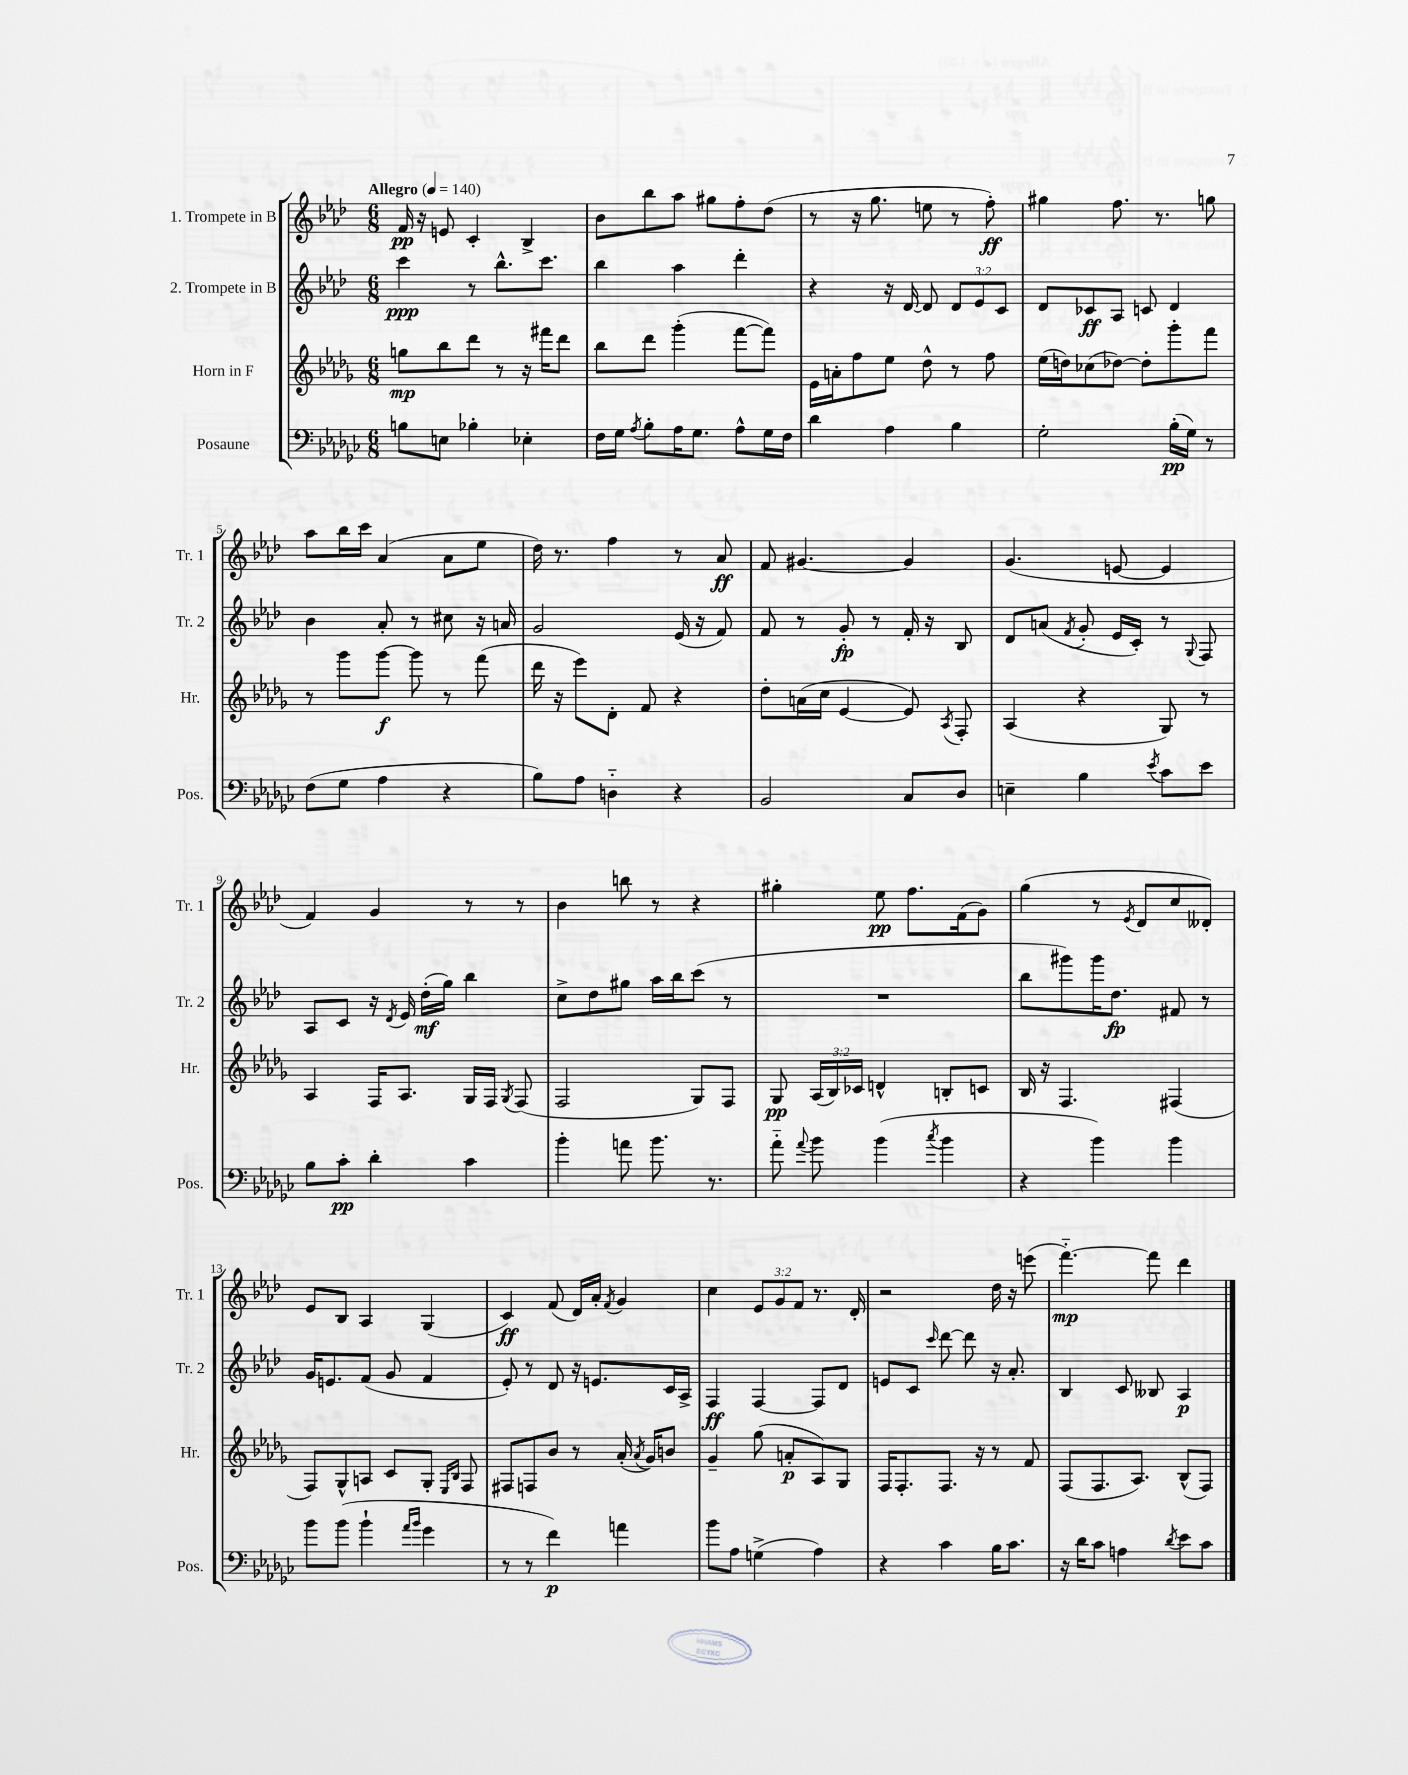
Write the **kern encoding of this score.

**kern	**kern	**kern	**kern
*staff4	*staff3	*staff2	*staff1
*clefF4	*clefG2	*clefG2	*clefG2
*k[b-e-a-d-g-c-]	*k[b-e-a-d-g-]	*k[b-e-a-d-]	*k[b-e-a-d-]
*M6/8	*M6/8	*M6/8	*M6/8
*MM140	*MM140	*MM140	*MM140
8B\L	8gg\L	4ccc\	16f/
.	.	.	16r
8E\J	8bb-\	.	8e/
4B-'\	8ddd-\J	8r	4c'/
.	8r	8.bb-^^\L	.
4E-'\	16r	.	4B-^/
.	16fff#\LK	8.ccc\J	.
.	8ddd-\J	.	.
=	=	=	=
16F\LL	8bb-\L	4bb-\	8b-\L
16G-\JJ	.	.	.
8qA-/	.	.	.
8B-'\L	8ddd-\J	.	8bb-\
16A-\K	(4ggg-'\	4aa-\	8aa-\J
8.G-\J	.	.	.
.	.	.	8gg#\L
8A-^^\L	[8fff\L	4ddd-'\	8ff'\
16G-\L	8fff\]J)	.	(8dd-\J
16F\JJ	.	.	.
=	=	=	=
4d-\	16e-\LL	4r	8r
.	16a'\J	.	.
.	8ff\	.	16r
.	.	.	8.gg\
4A-\	8ee-\J	16r	.
.	.	[16d-/	.
.	8dd-^^\	8d-/]	8ee\
4B-\	8r	12d-/L	8r
.	.	12e-/	.
.	8ff\	.	8ff'\)
.	.	12c/J	.
=	=	=	=
2G-'\	(16ee-\LL	8d-/L	4gg#\
.	16dd\J)	.	.
.	(8cc-\	8c-/	.
.	[8dd-\J)	8A-/J	8.ff\
.	8dd-'\]L	8c/	.
.	.	.	8.r
(16B-'\LL	8ggg-'\	4d-/	.
16G-\JJ)	.	.	.
8r	8fff\J	.	8gg\
=	=	=	=
(8F\L	8r	4b-\	8aa-\L
8G-\J	8ggg-\L	.	16bb-\L
.	.	.	16ccc\JJ
4A-\	[8ggg-\J	8a-'/	(4a-/
.	8ggg-\]	8r	.
4r	8r	8cc#\	8a-\L
.	(8fff\	16r	8ee-\J
.	.	16a/	.
=	=	=	=
8B-\L)	16ddd-\	2g/	16dd-\)
.	16r	.	8.r
8A-\J	8eee-\L)	.	.
4D'~\	8d-'\J	.	4ff\
.	8f/	.	.
4r	4r	(16e-/	8r
.	.	16r	.
.	.	8f/)	8a-/
=	=	=	=
2BB-/	8dd-'\L	8f/	8f/
.	(16a\L	8r	[4.g#/
.	16cc\JJ	.	.
.	[4e-/	8g'/	.
.	.	8r	.
8C-/L	8e-/])	16f'/	4g#/]
.	.	16r	.
.	8qA-/	.	.
8D-/J	8F'/	8B-/	.
=	=	=	=
4E~\	(4A-/	8d-/L	(4.g/
.	.	(8a/J	.
.	.	8qf/	.
4B-\	4r	8g'/	.
.	.	16e-/LL	[8e/
.	.	16c'/JJ)	.
8qe-/	.	.	.
8c-\L	8G-/)	8r	4e/]
.	.	8qqG/	.
8e-\J	8r	8F/	.
=	=	=	=
8B-\L	4A-/	8A-/L	4f/)
8c-'\J	.	8c/J	.
4d-'\	16F/LK	16r	4g/
.	.	8qd-/	.
.	8.A-/J	16e-/	.
.	.	(16dd-'\LL	.
.	.	16gg\JJ)	.
4c-\	16G-/LL	4bb-\	8r
.	16F/JJ	.	.
.	8qG-/	.	.
.	(8F/	.	8r
=	=	=	=
4b-'\	2F/	8cc^\L	4b-\
.	.	8dd-\	.
8a\	.	8gg#\J	8bb\
8.b-\	.	16aa-\LL	8r
.	.	16bb-\J	.
.	8G-/L)	(8ccc\J	4r
8.r	.	.	.
.	8F/J	8r	.
=	=	=	=
8a-'~\	8G-/	2.r	4gg#'\
8qqa-/	.	.	.
8b-\	(24A-/LL	.	.
.	24B-/)	.	.
.	24c-/JJ	.	.
(4b-\	4d^^/	.	8ee-\
.	.	.	8.ff\L
8qcc-/	.	.	.
4b-\	8B'/L	.	.
.	.	.	(16f\k
.	8c/J	.	8g\J)
=	=	=	=
4r	16B-/	8bb-\L	(4gg\
.	16r	.	.
.	4.F/	8ggg#\)	.
4b-\)	.	16ggg#\K	8r
.	.	8.dd-\J	.
.	.	.	8qe-/
.	.	.	8d-/L
4b-\	(4F#/	8f#/	8cc/
.	.	8r	8d--'/J)
=	=	=	=
8b-\L	8F/L)	16g/LK	8e-/L
.	.	8.e/	.
(8b-\J	8G-^^/	.	8B-/J
4b-`\	8A/J	(8f/J	4A-/
.	8c/L	8g/	.
16qqa-/LL	.	.	.
16qqb-/JJ	.	.	.
4g-\	8G-'/J	4f/	(4G/
.	16qqE-/LL	.	.
.	16qqB-/JJ	.	.
.	8F/	.	.
=	=	=	=
8r	8F#/L	8e-'/)	4c/)
8r	8F/	8r	.
4f\)	8b-/J	8d-/	(8f/
.	8r	16r	16d-/LL)
.	.	8.e/L	16a-'/JJ
.	.	.	8qf/
4a\	(16a-'/	.	4g/
.	8qa-/	.	.
.	16g-/LK)	.	.
.	8b/J	16c/L	.
.	.	16A-^/JJ	.
=	=	=	=
8b-\L	4g-~/	4F/	4cc\
8A-\J	.	.	.
(4G^\	(8gg-\	[4F/	12e-/L
.	.	.	12g/
.	8a'/L	.	.
.	.	.	12f/J
4A-\)	8A-/)	8F/]L	8.r
.	8G-/J	8d-/J	.
.	.	.	16d-'/
=	=	=	=
4r	16F/LK	8e/L	2r
.	8.F'/	.	.
.	.	8c/J	.
.	.	16qqccc/	.
4c-\	8.F/J	[8ddd-\	.
.	.	8ddd-\]	.
.	16r	.	.
16B-\LK	8r	16r	16dd-\
8.c-\J	.	8.a-'/	16r
.	8f/	.	(8eee\
=	=	=	=
16r	(8F/L	4B-/	[4.fff'~\)
16d-\LK	.	.	.
8c-\J	8.F/	.	.
4A\	.	8c/	.
.	8.A-/J)	.	.
.	.	8B--/	8fff\]
8qd-/	.	.	.
8e-\L	(8B-^^/L	4A-/	4ddd-\
8c-\J	8F/J)	.	.
==	==	==	==
*-	*-	*-	*-
